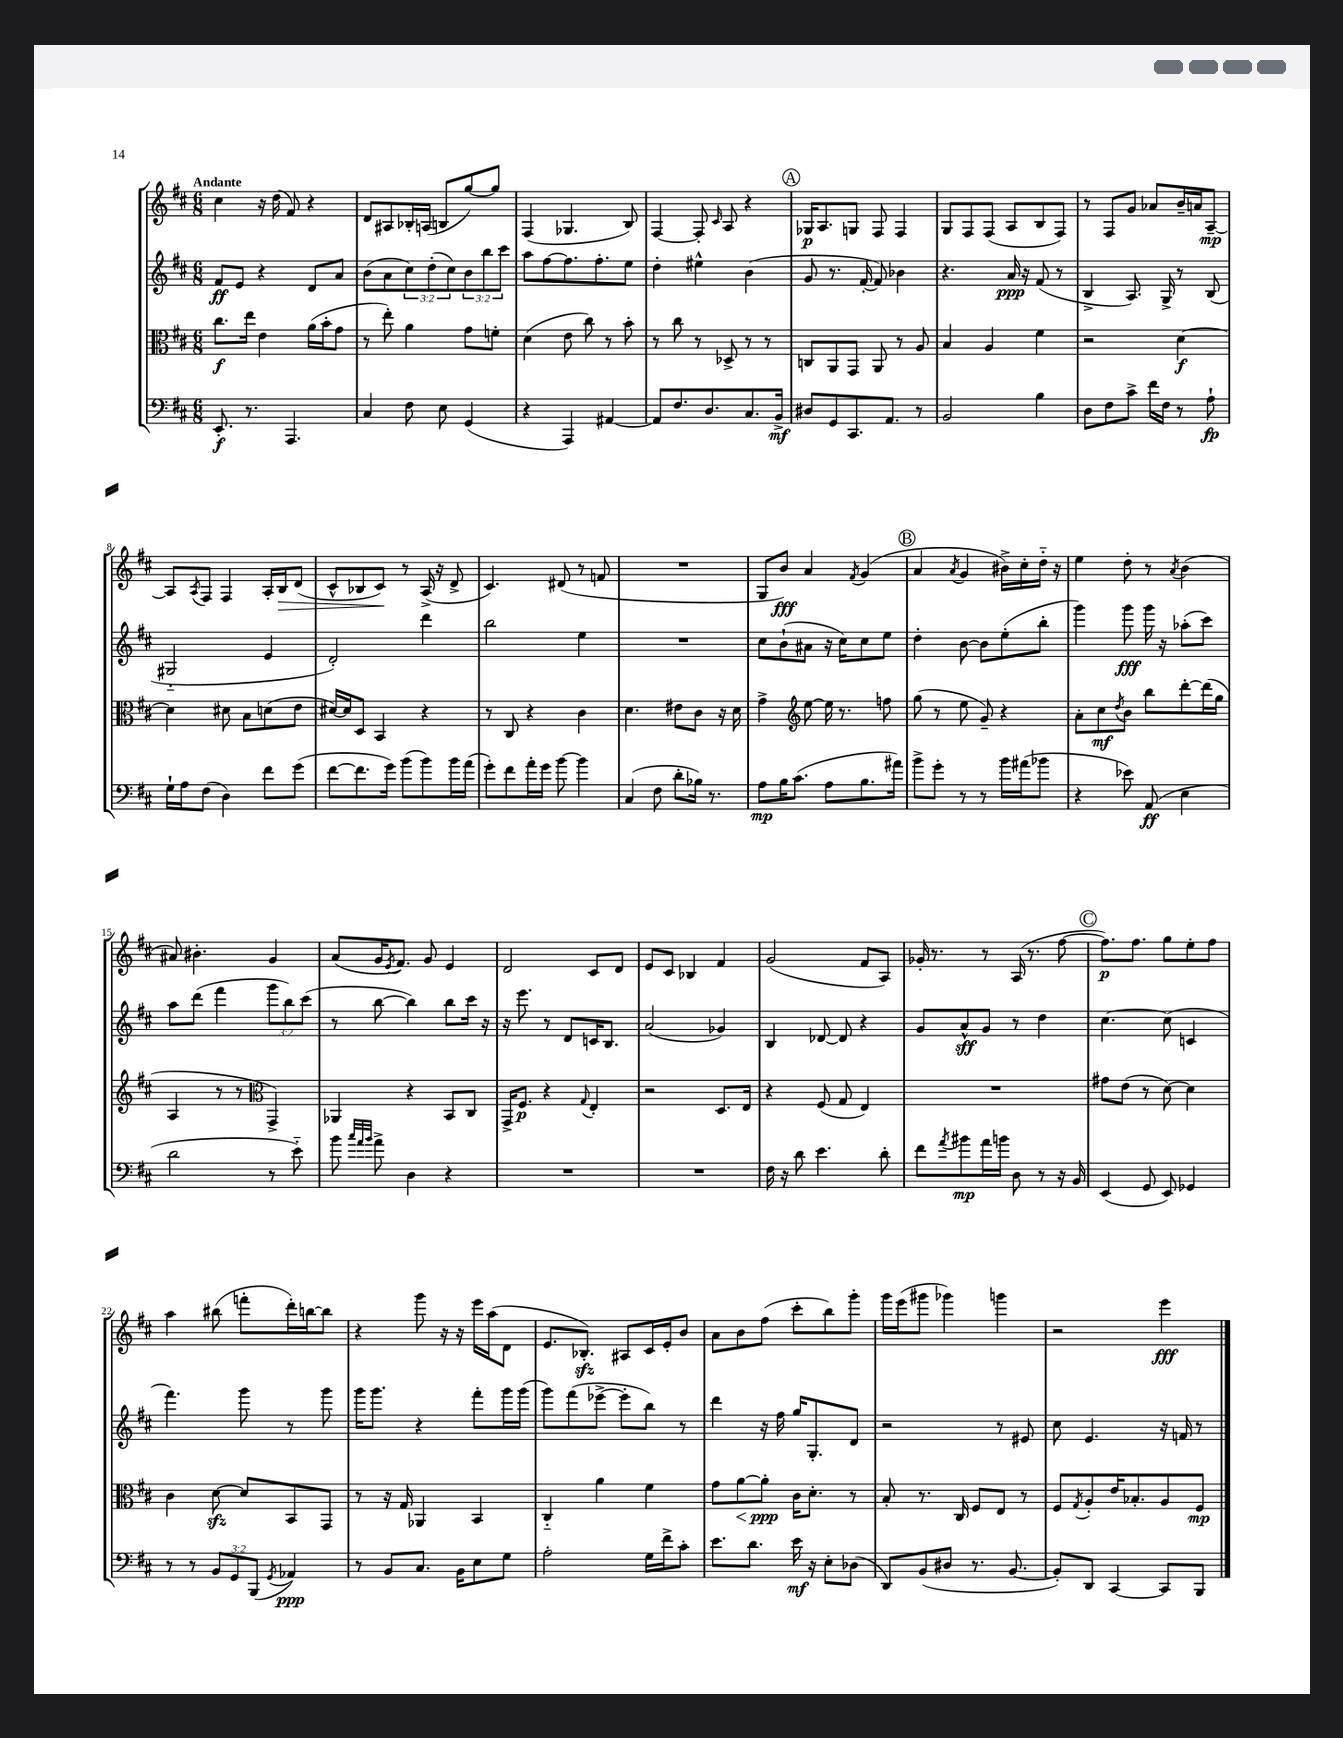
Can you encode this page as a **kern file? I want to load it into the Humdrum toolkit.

**kern	**kern	**kern	**kern
*staff4	*staff3	*staff2	*staff1
*clefF4	*clefC3	*clefG2	*clefG2
*k[f#c#]	*k[f#c#]	*k[f#c#]	*k[f#c#]
*M6/8	*M6/8	*M6/8	*M6/8
8.EE'	8.cc#	8f#	4cc#
.	.	8e	.
8.r	16ee	.	.
.	4e	4r	16r
.	.	.	(16dd
4.AAA	.	.	8f#)
.	(16a	8d	4r
.	16b'	.	.
.	8g	8a	.
=	=	=	=
4C#	8r	(8b	8d
.	8ee')	8a	8A#
8F#	4a	12cc#)	16B-'
.	.	.	(16A
.	.	(12dd'	.
8E	.	.	8B
.	.	12cc#)	.
(4GG	8g	12b	[8gg)
.	.	12bb	.
.	8f'	.	8gg]
.	.	12ccc#	.
=	=	=	=
4r	(4d	8aa	(4F#
.	.	[8ff#	.
4AAA)	8e	8.ff#]	4.G-
.	8cc#)	.	.
.	.	8.ff#'	.
[4AA#	8r	.	.
.	8b'	8ee	8B)
=	=	=	=
8AA#]	8r	4dd'	[4F#
8.F#	8cc#	.	.
.	8r	4ee#^^	8F#']
8.D	.	.	.
.	.	.	16qqc#
.	8D-^	.	8A
8.C#	8r	(4b	4r
.	8r	.	.
16BB^	.	.	.
=	=	=	=
8D#	8C	8g	16G-
.	.	.	8.A
8GG	8AA	8.r	.
8.CC#	8GG	.	8G
.	.	[16f#'	.
.	8AA	8f#])	8F#
8.AA	.	.	.
.	8r	4b-	4F#
8r	8A	.	.
=	=	=	=
2BB	4B	4.r	8G
.	.	.	8F#
.	4A	.	(8F#
.	.	16a	8A
.	.	16r	.
4B	4f#	(8f#	8B
.	.	8r	8F#)
=	=	=	=
8D	2r	4B^	8r
8F#	.	.	8F#
8c#^	.	8.A)	8g
16f#	.	.	8a-
16F#	.	16G^	.
8r	[4d	8r	16b~
.	.	.	16a
8A`	.	(8B	[8A~
=	=	=	=
16G`	4d]	2G#'~	8A]
16A	.	.	.
.	.	.	8qA
(8F#	.	.	8F#
4D)	8d#	.	4F#
.	8B	.	.
8f#	(8d	4e	16A'
.	.	.	16B
(8g	8e	.	(8d
=	=	=	=
[8f#	[16d#)	2d')	8c#^^
.	16d#]	.	.
8.f#]	8D	.	8B-
.	4BB	.	8c#)
16g)	.	.	.
(8b	.	.	8r
8b)	4r	4ddd	(16A^
.	.	.	16r
16b	.	.	8d^
(16a	.	.	.
=	=	=	=
8g')	8r	2bb	4.c#)
8f#	8C#	.	.
16a'	4r	.	.
16g	.	.	.
[8b	.	.	(8d#
4b]	4c#	4ee	8r
.	.	.	8f
=	=	=	=
(4C#	4.d	2.r	2.r
8F#	.	.	.
8d'	8e#	.	.
16B-)	8c#	.	.
8.r	.	.	.
.	16r	.	.
.	16d	.	.
=	=	=	=
8A	4g^	8cc#	8G
16B	.	(8b`	8b)
(8.c#	.	.	.
*	*clefG2	*	*
.	[8ee	8a#	4a
8A	16ee]	16r	.
.	8.r	16cc#)	.
.	.	.	8qf#
8.B	.	8cc#	(4g
.	8ff	8ee	.
16a#)	.	.	.
=	=	=	=
8b^	(8gg	4dd'	4a
8g'	8r	.	.
.	.	.	8qa
8r	8ee	[8b	4g
8r	8g~)	8b]	.
16b	4r	(8ee'	16b#^)
(16a#	.	.	16cc#'
8b-	.	8bb'	16dd'~
.	.	.	16r
=	=	=	=
4r	8a'	4ggg)	4ee
.	8cc#	.	.
.	8qdd	.	.
8e-)	8b	8ggg	8dd'
(8AA	8bb	16ggg	8r
.	.	16r	.
.	.	.	8qa
4E	[8ddd'	(8aa-'	(4b
.	(16ddd]	8ccc#)	.
.	16gg	.	.
=	=	=	=
2d	4A	8aa	8a#)
.	.	(8ddd	4.b#'
.	8r	4fff#	.
.	8r	.	.
*	*clefC3	*	*
8r	4GG^)	12ggg	4g
.	.	12bb)	.
8e'~)	.	.	.
.	.	(12ccc#	.
=	=	=	=
8b	4AA-	8r	(8a
32qqcc#	.	.	.
32qqa	.	.	.
32qqb	.	.	.
8a^	.	[8bb	16g
.	.	.	8qe
.	.	.	8.f#)
4D	4r	4bb])	.
.	.	.	8g
4r	8BB	8bb	4e
.	8C#	16ccc#	.
.	.	16r	.
=	=	=	=
2.r	16GG^	16r	2d
.	8.F#	8.eee	.
.	4r	8r	.
.	.	8d	.
.	8qqG	.	.
.	4E'	16c	8c#
.	.	8.B	.
.	.	.	8d
=	=	=	=
2.r	2r	(2a	8e
.	.	.	8c#
.	.	.	4B-
.	8.D	4g-)	4f#
.	16E	.	.
=	=	=	=
16F#	4r	4B	(2g
16r	.	.	.
8d	.	.	.
4.e	(8F#	[8d-	.
.	8G	8d-]	.
.	4E)	4r	8f#
8d'	.	.	8A)
=	=	=	=
8f#	2.r	8g	16g-'
.	.	.	8.r
8qa	.	.	.
8b#	.	8a^^	.
16a	.	8g	8r
16b	.	.	.
8D	.	8r	(16A
.	.	.	8.r
8r	.	4dd	.
16r	.	.	[8ff#
16BB	.	.	.
=	=	=	=
(4EE	8g#	[4.cc#	8.ff#])
.	(8e	.	.
.	.	.	8.ff#
8GG	8r	.	.
8EE)	[8d)	(8cc#]	8gg
4GG-	4d]	4c	8ee'
.	.	.	8ff#
=	=	=	=
8r	4c#	4.fff#)	4aa
8r	.	.	.
12BB	[8d	.	(8bb#
12GG	.	.	.
.	8d]	8ggg	8fff'
(12BBB	.	.	.
8qGG	.	.	.
4AA-)	8BB	8r	16ddd')
.	.	.	[16bb
.	8GG	8ggg	8bb]
=	=	=	=
8r	8r	16ggg	4r
.	.	8.ggg	.
8BB	16r	.	.
.	16G	.	.
8.C#	4AA-	4r	8ggg
.	.	.	16r
16BB	.	.	16r
8E	4BB	8fff#'	16eee
.	.	.	(16aa
8G	.	16ggg	8d
.	.	(16ggg	.
=	=	=	=
2A'	4C#'~	8ggg)	8.e
.	.	(8fff#	.
.	.	.	8.B-')
.	4a	[8eee-^	.
.	.	8eee-']	8A#
16G	4f#	8bb)	16c#
16f#^	.	.	16e'
8c#'	.	8r	8b
=	=	=	=
8.e	8g	4ddd	8a
.	[8a	.	8b
8.d	.	.	.
.	8a']	16r	(8ff#
.	.	16ff#	.
16e	16c#	16gg	8ccc#'
16r	8.d'	8.G'	.
8E'	.	.	8bb)
(8D-	8r	8d	8ggg'
=	=	=	=
8DD)	8B'	2r	16ggg
.	.	.	(16eee
(8BB	8.r	.	8ggg#
8D#	.	.	4ggg-)
.	16C#	.	.
8.r	8F#	.	.
.	8E	8r	4ggg
[8.BB	.	.	.
.	8r	8e#	.
=	=	=	=
8BB'])	8F#	8cc#	2r
.	8qG	.	.
8DD	8A'	4.e	.
[4CC#	16e	.	.
.	8.B-'	.	.
8CC#]	8A	16r	4eee
.	.	16f	.
8BBB	8F#	8r	.
==	==	==	==
*-	*-	*-	*-
